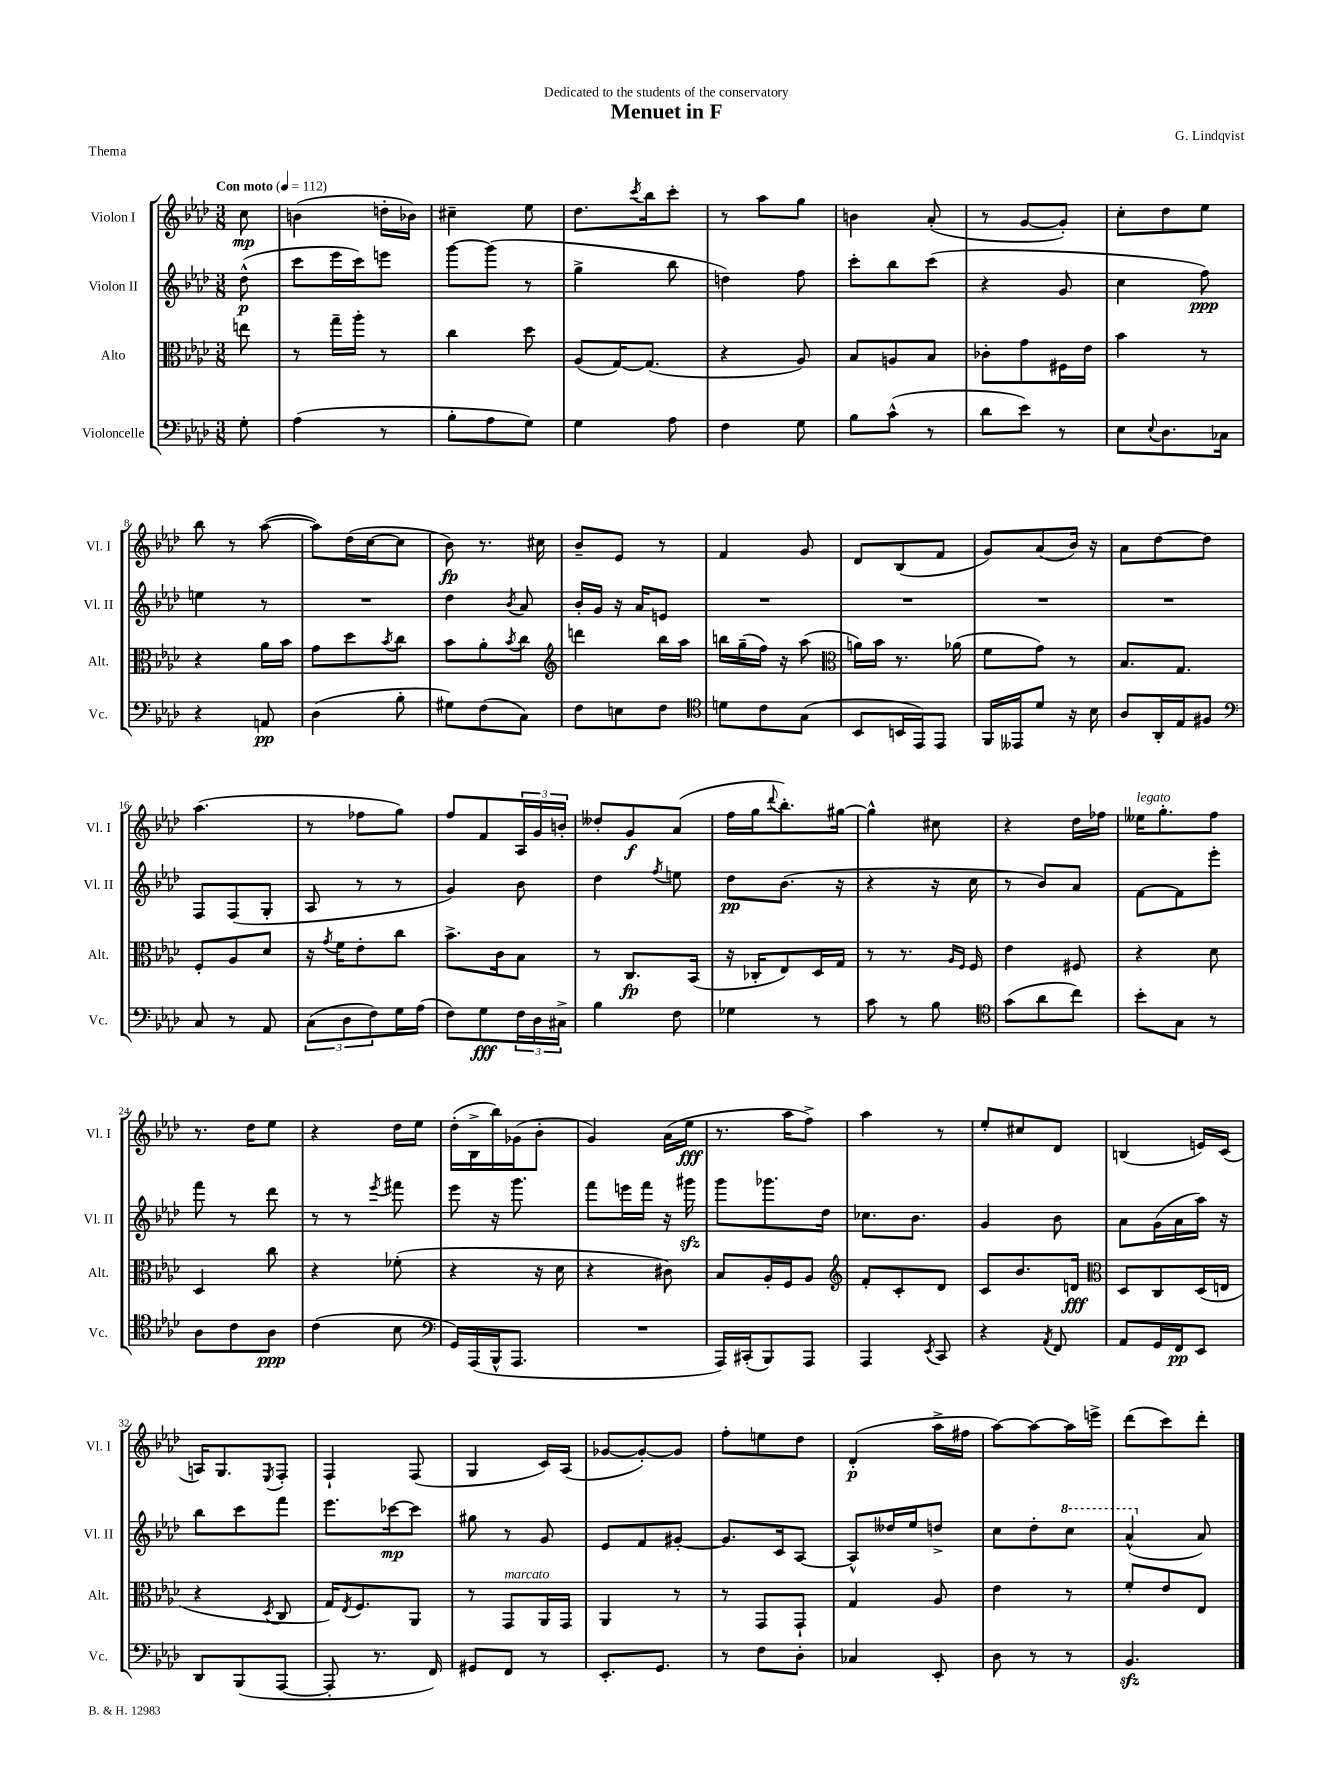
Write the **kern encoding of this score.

**kern	**dynam	**kern	**dynam	**kern	**dynam	**kern	**dynam
*part4	*part4	*part3	*part3	*part2	*part2	*part1	*part1
*staff4	*staff4	*staff3	*staff3	*staff2	*staff2	*staff1	*staff1
*I"Violoncelle	*	*I"Alto	*	*I"Violon II	*	*I"Violon I	*
*I'Vc.	*	*I'Alt.	*	*I'Vl. II	*	*I'Vl. I	*
*clefF4	*	*clefC3	*	*clefG2	*	*clefG2	*
*k[b-e-a-d-]	*	*k[b-e-a-d-]	*	*k[b-e-a-d-]	*	*k[b-e-a-d-]	*
*M3/8	*	*M3/8	*	*M3/8	*	*M3/8	*
*MM112	*	*MM112	*	*MM112	*	*MM112	*
=	=	=	=	=	=	=	=
!	!	!	!	!	!	!LO:TX:a:B:t=Con moto	!
8G'\	.	8een\	.	(8dd-^^\	p	8cc\	mp
=1	=1	=1	=1	=1	=1	=1	=1
(4A-\	.	8r	.	8ccc\L	.	(4bn\	.
.	.	16gg~\LL	.	16eee-\L	.	.	.
.	.	16aa-'\JJ	.	16ccc\J)	.	.	.
8r	.	8r	.	8eeen\J	.	16ddn'\LL	.
.	.	.	.	.	.	16b-X\JJ)	.
=2	=2	=2	=2	=2	=2	=2	=2
8B-'\L	.	4cc\	.	[8ggg\L	.	4cc#X~\	.
8A-\	.	.	.	(8ggg\J]	.	.	.
8G\J)	.	8dd-\	.	8r	.	8ee-\	.
=3	=3	=3	=3	=3	=3	=3	=3
4G\	.	(8A-/L	.	4gg^\	.	8.dd-\L	.
.	.	[16G/K)	.	.	.	.	.
.	.	.	.	.	.	8qccc/	.
.	.	(8.G/J]	.	.	.	16bb-\k	.
8A-\	.	.	.	8bb-\	.	8ccc'\J	.
=4	=4	=4	=4	=4	=4	=4	=4
4F\	.	4r	.	4ddn\)	.	8r	.
.	.	.	.	.	.	8aa-\L	.
8G\	.	8A-/)	.	8ff\	.	8gg\J	.
=5	=5	=5	=5	=5	=5	=5	=5
8B-\L	.	8B-/L	.	8ccc'\L	.	4bn\	.
(8c^^\J	.	8An/	.	8bb-\	.	.	.
8r	.	8B-/J	.	(8ccc\J	.	(8a-'/	.
=6	=6	=6	=6	=6	=6	=6	=6
8d-\L	.	8c-X'\L	.	4r	.	8r	.
8e-\J)	.	8g\	.	.	.	[8g/L	.
8r	.	16F#X\L	.	8g/	.	8g'/J])	.
.	.	16e-\JJ	.	.	.	.	.
=7	=7	=7	=7	=7	=7	=7	=7
8E-\L	.	4b-\	.	4cc\	.	8cc'\L	.
8qqE-/	.	.	.	.	.	.	.
8.D-\	.	.	.	.	.	8dd-\	.
.	.	8r	.	8ff\)	ppp	8ee-\J	.
16C-X\Jk	.	.	.	.	.	.	.
!!LO:LB:g=z
=8	=8	=8	=8	=8	=8	=8	=8
4r	.	4r	.	4een\	.	8bb-\	.
.	.	.	.	.	.	8r	.
8AAn/	pp	16a-\LL	.	8r	.	([8aa-\	.
.	.	16b-\JJ	.	.	.	.	.
=9	=9	=9	=9	=9	=9	=9	=9
(4D-\	.	8g\L	.	4.r	.	8aa-\L])	.
.	.	8dd-\	.	.	.	(16dd-\L	.
.	.	.	.	.	.	[16cc\J	.
.	.	8qb-/	.	.	.	.	.
8B-'\	.	8cc\J	.	.	.	8cc\J]	.
=10	=10	=10	=10	=10	=10	=10	=10
8G#X\L)	.	8b-\L	.	4dd-\	.	8b-\)	fp
(8F\	.	8a-'\	.	.	.	8.r	.
.	.	8qb-/	.	8qb-/	.	.	.
8C\J)	.	8cc\J	.	8a-/	.	.	.
.	.	.	.	.	.	16cc#X\	.
=11	=11	=11	=11	=11	=11	=11	=11
*	*	*clefG2	*	*	*	*	*
8F\L	.	4dddn\	.	16b-'/LL	.	8b-~/L	.
.	.	.	.	16g/JJ	.	.	.
8En\	.	.	.	16r	.	8e-/J	.
.	.	.	.	16a-/KL	.	.	.
8F\J	.	16bb-\LL	.	8en/J	.	8r	.
.	.	16aa-\JJ	.	.	.	.	.
=12	=12	=12	=12	=12	=12	=12	=12
*clefC4	*	*	*	*	*	*	*
8dn\L	.	16bbn\LL	.	4.r	.	4f/	.
.	.	(16gg~\	.	.	.	.	.
8c\	.	16ff\JJ)	.	.	.	.	.
.	.	16r	.	.	.	.	.
(8G\J	.	(8aa-\	.	.	.	8g/	.
=13	=13	=13	=13	=13	=13	=13	=13
*	*	*clefC3	*	*	*	*	*
8BB-/L	.	16an\LL)	.	4.r	.	8d-/L	.
.	.	16b-\JJ	.	.	.	.	.
16BBn/L	.	8.r	.	.	.	(8B-/	.
16EE-/J)	.	.	.	.	.	.	.
8EE-/J	.	.	.	.	.	8f/J	.
.	.	(16a-X\	.	.	.	.	.
=14	=14	=14	=14	=14	=14	=14	=14
16FF/LL	.	8f\L	.	4.r	.	8g/L)	.
16EE--X/J	.	.	.	.	.	.	.
8d-/J	.	8g\J)	.	.	.	(8a-/	.
16r	.	8r	.	.	.	16b-/Jk)	.
16B-\	.	.	.	.	.	16r	.
=15	=15	=15	=15	=15	=15	=15	=15
8A-/L	.	8.B-/L	.	4.r	.	8a-\L	.
16AA-'/L	.	.	.	.	.	[8dd-\	.
16E-/J	.	8.G/J	.	.	.	.	.
8F#X/J	.	.	.	.	.	8dd-\J]	.
!!LO:LB:g=z
=16	=16	=16	=16	=16	=16	=16	=16
*clefF4	*	*	*	*	*	*	*
8C/	.	8F'/L	.	8F/L	.	(4.aa-\	.
8r	.	8A-/	.	(8F/	.	.	.
8AA-/	.	8d-/J	.	8G'/J	.	.	.
=17	=17	=17	=17	=17	=17	=17	=17
(12C\L	.	16r	.	8A-/	.	8r	.
.	.	8qg/	.	.	.	.	.
.	.	16f\KL	.	.	.	.	.
12D-\	.	.	.	.	.	.	.
.	.	8e-'\	.	8r	.	8ff-X\L	.
12F\)	.	.	.	.	.	.	.
16G\L	.	8cc\J	.	8r	.	8gg\J)	.
(16A-\JJ	.	.	.	.	.	.	.
=18	=18	=18	=18	=18	=18	=18	=18
8F\L)	.	8.b-^\L	.	4g/)	.	8ff/L	.
8G\	fff	.	.	.	.	8f/	.
.	.	16c\k	.	.	.	.	.
24F\L	.	8B-\J	.	8b-\	.	24A-/L	.
24D-\	.	.	.	.	.	24g/	.
24C#X^\JJ	.	.	.	.	.	24bn'/JJ	.
=19	=19	=19	=19	=19	=19	=19	=19
4B-\	.	8r	.	4dd-\	.	8dd--X'/L	.
.	.	8.C/L	fp	.	.	8g/	f
.	.	.	.	8qff/	.	.	.
8F\	.	.	.	8een\	.	(8a-/J	.
.	.	(16BB-/Jk	.	.	.	.	.
=20	=20	=20	=20	=20	=20	=20	=20
4G-X\	.	16r	.	8dd-\L	pp	16ff\LL	.
.	.	16C-X'/KL	.	.	.	16gg\J	.
.	.	.	.	.	.	8qqddd-/	.
.	.	8E-/)	.	(8.b-\J	.	8.bb-'\)	.
8r	.	16D-/L	.	.	.	.	.
.	.	16G/JJ	.	16r	.	[16gg#X\Jk	.
=21	=21	=21	=21	=21	=21	=21	=21
8c\	.	8r	.	4r	.	4gg#^^\]	.
8r	.	8.r	.	.	.	.	.
8B-\	.	.	.	16r	.	8cc#X\	.
.	.	16qqA-/LL	.	.	.	.	.
.	.	16qqF/JJ	.	.	.	.	.
.	.	16F/	.	16cc\	.	.	.
=22	=22	=22	=22	=22	=22	=22	=22
*clefC4	*	*	*	*	*	*	*
(8g\L	.	4e-\	.	8r	.	4r	.
8a-\	.	.	.	8b-/L)	.	.	.
8cc\J)	.	8F#X/	.	8a-/J	.	16dd-\LL	.
.	.	.	.	.	.	16ff-X\JJ	.
=23	=23	=23	=23	=23	=23	=23	=23
!	!	!	!	!	!	!LO:TX:a:i:t=legato	!
8b-'\L	.	4r	.	[8f\L	.	16ee--X\KL	.
.	.	.	.	.	.	8.gg'\	.
8G\J	.	.	.	8f\]	.	.	.
8r	.	8d-\	.	8eee-'\J	.	8ff\J	.
!!LO:LB:g=z
=24	=24	=24	=24	=24	=24	=24	=24
8A-\L	.	4D-/	.	8fff\	.	8.r	.
8c\	.	.	.	8r	.	.	.
.	.	.	.	.	.	16dd-\KL	.
8A-\J	ppp	8cc\	.	8ddd-\	.	8ee-\J	.
=25	=25	=25	=25	=25	=25	=25	=25
(4c\	.	4r	.	8r	.	4r	.
.	.	.	.	8r	.	.	.
.	.	.	.	8qeee-/	.	.	.
8B-\	.	(8f-X'\	.	8fff#X\	.	16dd-\LL	.
.	.	.	.	.	.	16ee-\JJ	.
=26	=26	=26	=26	=26	=26	=26	=26
*clefF4	*	*	*	*	*	*	*
16GG/LL)	.	4r	.	8eee-\	.	(16dd-'\LL	.
(16AAA-/	.	.	.	.	.	16B-^\	.
16BBB-^^/J	.	.	.	16r	.	16bb-\)	.
8.AAA-/J	.	.	.	8.ggg\	.	(16g-X\J	.
.	.	16r	.	.	.	8b-'\J	.
.	.	16d-\	.	.	.	.	.
=27	=27	=27	=27	=27	=27	=27	=27
4.r	.	4r	.	8fff\L	.	4g/)	.
.	.	.	.	16eeen\L	.	.	.
.	.	.	.	16fff\JJ	.	.	.
.	.	8c#X\)	.	16r	.	(16a-\LL	.
.	.	.	.	16ggg#Xzz\	.	16ee-\JJ	fff
=28	=28	=28	=28	=28	=28	=28	=28
16AAA-/LL)	.	8B-/L	.	8ggg\L	.	8.r	.
(16CC#X'/J	.	.	.	.	.	.	.
8BBB-/)	.	16A-'/L	.	8.ggg-X\	.	.	.
.	.	16F/J	.	.	.	16aa-\KL	.
8AAA-/J	.	8A-/J	.	.	.	8ff^\J)	.
.	.	.	.	16dd-\Jk	.	.	.
=29	=29	=29	=29	=29	=29	=29	=29
*	*	*clefG2	*	*	*	*	*
4AAA-/	.	8f'/L	.	8.cc-X\L	.	4aa-\	.
.	.	8c'/	.	.	.	.	.
.	.	.	.	8.b-\J	.	.	.
8qEE-/	.	.	.	.	.	.	.
8CC/	.	8d-/J	.	.	.	8r	.
=30	=30	=30	=30	=30	=30	=30	=30
4r	.	8c/L	.	4g/	.	8ee-'/L	.
.	.	8.b-/	.	.	.	8cc#X/	.
8qAA-/	.	.	.	.	.	.	.
8FF/	.	.	.	8b-\	.	8d-/J	.
.	.	16dn/Jk	fff	.	.	.	.
=31	=31	=31	=31	=31	=31	=31	=31
*	*	*clefC3	*	*	*	*	*
8AA-/L	.	8D-/L	.	8a-\L	.	(4Bn/	.
16GG/L	.	8C/	.	(16g\L	.	.	.
16FF/J	pp	.	.	16a-\	.	.	.
8EE-/J	.	(16D-/L	.	16aa-\JJ)	.	16en/LL)	.
.	.	16En/JJ	.	16r	.	(16c/JJ	.
!!LO:LB:g=z
=32	=32	=32	=32	=32	=32	=32	=32
8DD-/L	.	4r	.	8bb-\L	.	16An/KL)	.
.	.	.	.	.	.	8.G/	.
(8BBB-/	.	.	.	8ccc\	.	.	.
.	.	8qD-/	.	.	.	8qE-/	.
[8AAA-/J	.	8C/	.	8fff\J	.	8F'/J	.
=33	=33	=33	=33	=33	=33	=33	=33
8AAA-'/]	.	16G/KL)	.	8.eee-\L	.	4F`/	.
.	.	8qE-/	.	.	.	.	.
.	.	8.F/	.	.	.	.	.
8.r	.	.	.	.	.	.	.
.	.	.	.	[16ccc-X\k	mp	.	.
.	.	8AA-/J	.	8ccc-\J]	.	(8F/	.
16FF/)	.	.	.	.	.	.	.
=34	=34	=34	=34	=34	=34	=34	=34
8GG#X/L	.	8r	.	8gg#X\	.	4G/	.
!	!	!LO:TX:a:i:t=marcato	!	!	!	!	!
8FF/J	.	8GG/L	.	8r	.	.	.
8r	.	16AA-/L	.	8g/	.	16c/LL)	.
.	.	16GG/JJ	.	.	.	(16A-/JJ	.
=35	=35	=35	=35	=35	=35	=35	=35
8.EE-'/L	.	4AA-/	.	8e-/L	.	[8g-X/L	.
.	.	.	.	8f/	.	8g-'/_)	.
8.GG/J	.	.	.	.	.	.	.
.	.	8r	.	[8g#X'/J	.	8g-/J]	.
=36	=36	=36	=36	=36	=36	=36	=36
8r	.	8r	.	8.g#/L]	.	8ff'\L	.
8F\L	.	8GG/L	.	.	.	8een\	.
.	.	.	.	16c/k	.	.	.
8D-'\J	.	8GG`/J	.	[8A-/J	.	8dd-\J	.
=37	=37	=37	=37	=37	=37	=37	=37
4C-X/	.	4G/	.	8A-^^/L]	.	(4d-'/	p
.	.	.	.	16dd--X/L	.	.	.
.	.	.	.	16ee-/J	.	.	.
8EE-'/	.	8A-/	.	8ddn^/J	.	16aa-^\LL	.
.	.	.	.	.	.	16ff#X\JJ	.
=38	=38	=38	=38	=38	=38	=38	=38
8D-\	.	4e-\	.	8cc\L	.	[8aa-\L)	.
8r	.	.	.	8dd-'\	.	8aa-\_	.
*	*	*	*	*8va	*	*	*
8r	.	8r	.	8ccc\J	.	16aa-\L]	.
.	.	.	.	.	.	16eeen^\JJ	.
=39	=39	=39	=39	=39	=39	=39	=39
4.BB-zz/	.	8f'/L	.	(4aa-^^/	.	(8ddd-\L	.
.	.	8e-/	.	.	.	8ccc\)	.
*	*	*	*	*X8va	*	*	*
.	.	8E-/J	.	8a-/)	.	8ddd-'\J	.
==	==	==	==	==	==	==	==
*-	*-	*-	*-	*-	*-	*-	*-
